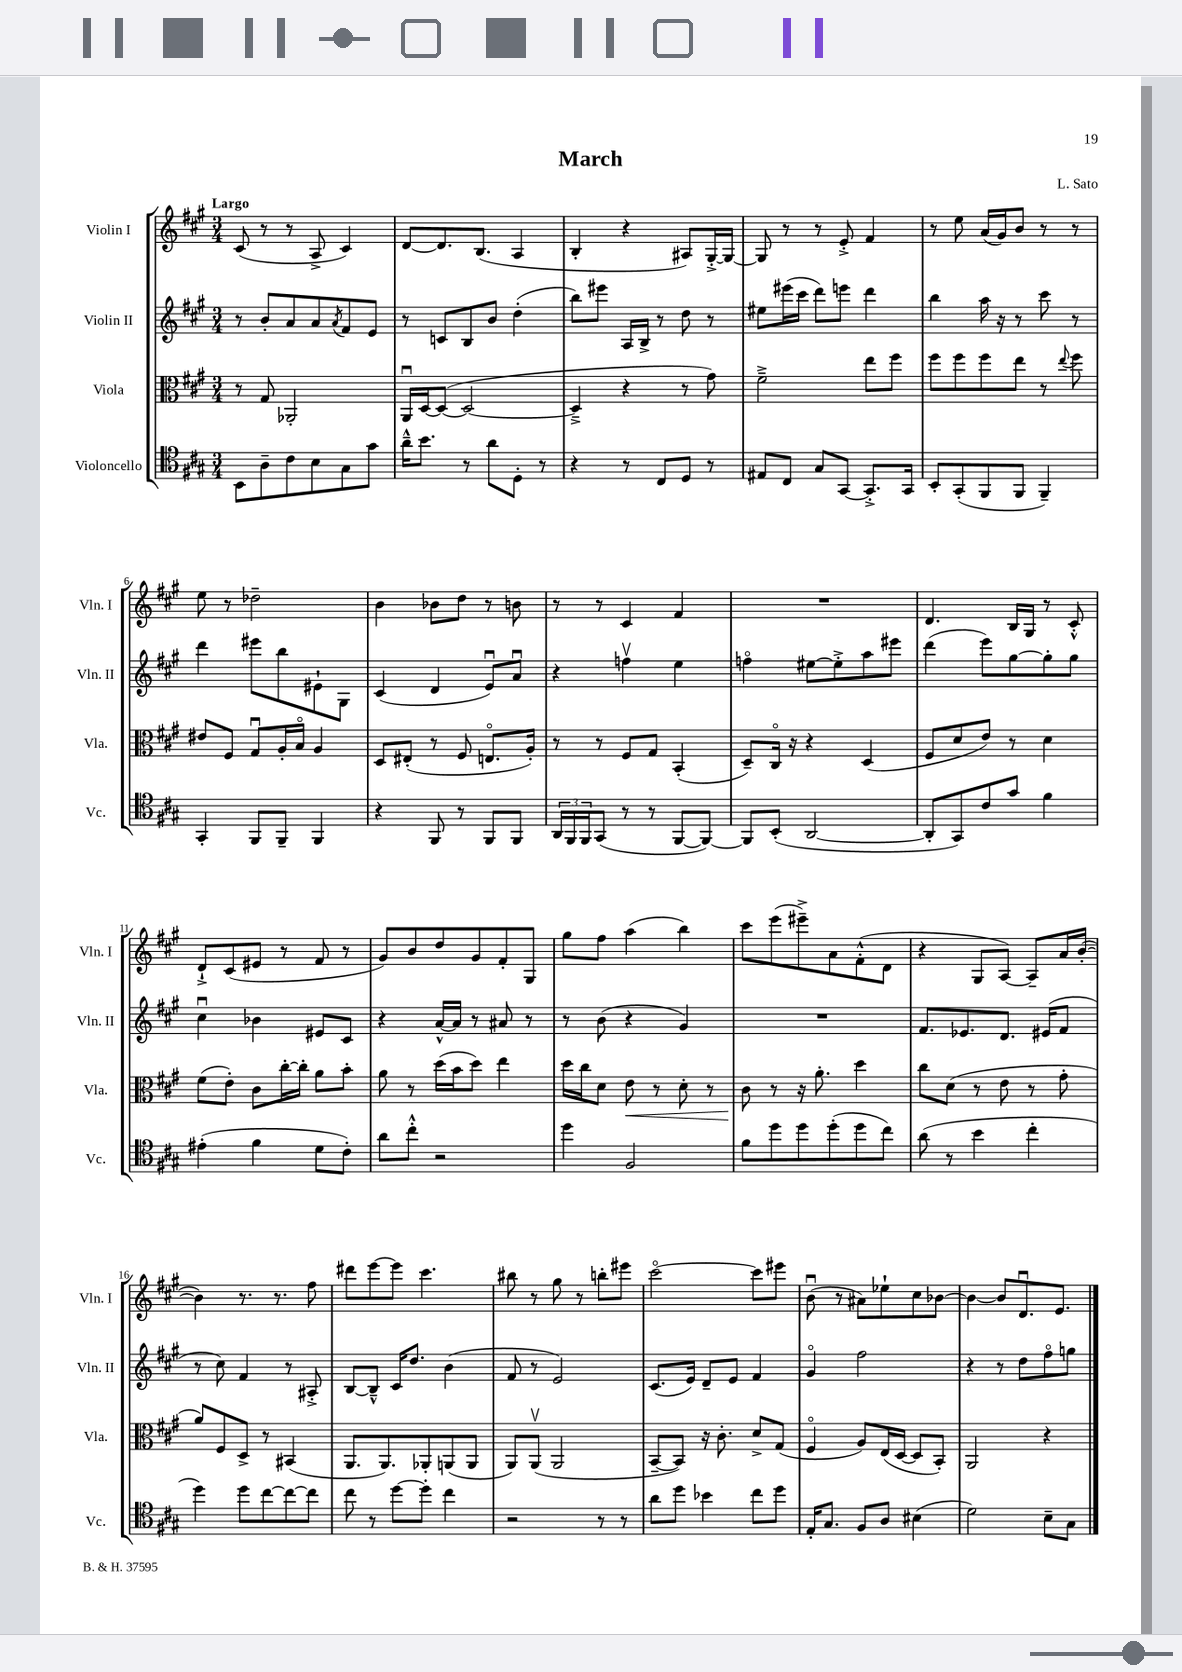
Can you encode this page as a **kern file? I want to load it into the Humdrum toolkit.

**kern	**kern	**dynam	**kern	**kern
*part4	*part3	*part3	*part2	*part1
*staff4	*staff3	*staff3	*staff2	*staff1
*I"Violoncello	*I"Viola	*	*I"Violin II	*I"Violin I
*I'Vc.	*I'Vla.	*	*I'Vln. II	*I'Vln. I
*clefC4	*clefC3	*	*clefG2	*clefG2
*k[f#c#g#]	*k[f#c#g#]	*	*k[f#c#g#]	*k[f#c#g#]
*M3/4	*M3/4	*	*M3/4	*M3/4
=1	=1	=1	=1	=1
!	!	!	!	!LO:TX:a:B:t=Largo
8BB\L	8r	.	8r	(8c#/
8A~\	8G#/	.	8b'/L	8r
8c#\	2AA-X'/	.	8a/	8r
8B\	.	.	8a/	8A^/
.	.	.	8qa/	.
8G#\	.	.	8f#/	4c#/)
8g#\J	.	.	8e/J	.
=2	=2	=2	=2	=2
16a~^^\KL	16AAu/LL	.	8r	[8d/L
8.b\J	[16D/J	.	.	.
.	(8D/J_	.	8cn/L	8.d/]
8r	2D/_	.	8B/	.
.	.	.	.	(8.B/J
8a\L	.	.	8b/J	.
8D'\J	.	.	(4dd'\	4A/
8r	.	.	.	.
=3	=3	=3	=3	=3
4r	4D~^/]	.	8bb\L)	4B'/
.	.	.	8eee#X\J	.
8r	4r	.	16A/LL	4r
.	.	.	16B^/JJ	.
8C#/L	.	.	8r	.
8D/J	8r	.	8dd\	8A#X/L)
8r	8g#\)	.	8r	[16G#'^/L
.	.	.	.	16G#/JJ_
=4	=4	=4	=4	=4
8E#X/L	2f#~^\	.	8ee#X\L	8G#/]
8C#/J	.	.	(16eee#X\L	8r
.	.	.	16ccc#\JJ	.
8G#/L	.	.	8ddd\L)	8r
[8GG#/J	.	.	8eeen\J	8e'^/
8.GG#'^/L]	8ee\L	.	4ddd\	4f#/
.	8ff#\J	.	.	.
16GG#/Jk	.	.	.	.
=5	=5	=5	=5	=5
8BB'/L	8ff#\L	.	4bb\	8r
(8GG#'/	8ff#\	.	.	8ee\
8FF#/	8ff#\	.	16aa\	(16a/LL
.	.	.	16r	16g#/J)
8FF#/J	8ee\J	.	8r	8b/J
4FF#~/)	8r	.	8ccc#\	8r
.	8qqee/	.	.	.
.	8ff#\	.	8r	8r
!!LO:LB:g=z
=6	=6	=6	=6	=6
4GG#'/	8e#X/L	.	4ddd\	8ee\
.	8F#/J	.	.	8r
8FF#/L	8G#u/L	.	8eee#X\L	2dd-X~\
8FF#~/J	16A'/L	.	8bb\	.
.	16B/JJ	.	.	.
4FF#/	4A/	.	8e#X`\	.
.	.	.	8G#\J	.
=7	=7	=7	=7	=7
4r	8D/L	.	(4c#/	4b\
.	(8E#X'/J	.	.	.
8FF#/	8r	.	4d/	8b-X\L
8r	8F#/	.	.	8dd\J
8FF#/L	8.En/L	.	8eu/L)	8r
8FF#/J	.	.	8au/J	8bn\
.	16A'/Jk)	.	.	.
=8	=8	=8	=8	=8
24AA/LL	8r	.	4r	8r
24FF#/	.	.	.	.
24FF#/J	.	.	.	.
(8GG#/J	8r	.	.	8r
8r	8F#/L	.	4ffnv\	4c#/
8r	8G#/J	.	.	.
[8FF#/L	(4BB'/	.	4ee\	4f#/
8FF#/J_)	.	.	.	.
=9	=9	=9	=9	=9
8FF#/L]	8D~/L)	.	4ffn\	2.r
(8BB'/J	16C#/Jk	.	.	.
.	16r	.	.	.
[2AA/	4r	.	[8ee#X\L	.
.	.	.	8ee#'^\]	.
.	(4D/	.	8aa\	.
.	.	.	8eee#X\J	.
=10	=10	=10	=10	=10
8AA'/L]	8F#/L	.	(4ddd\	4.d/
8GG#/)	8d/	.	.	.
8c#/	8e/J)	.	8eee\L)	.
8g#/J	8r	.	[8gg#\	16B/LL
.	.	.	.	16G#/JJ
4f#\	4d\	.	8gg#'\]	8r
.	.	.	8gg#\J	8c#'^^/
!!LO:LB:g=z
=11	=11	=11	=11	=11
(4e#X'\	(8f#\L	.	4cc#u\	8d`^/L
.	8e'\J)	.	.	(8c#/
4f#\	8c#\L	.	4b-X\	8e#X/J
.	[16cc#'\L	.	.	8r
.	16cc#'\JJ]	.	.	.
8d\L	8a\L	.	8e#X/L	8f#/
8c#'\J)	8b'\J	.	8c#/J	8r
=12	=12	=12	=12	=12
8a\L	8a\	.	4r	8g#/L)
8cc#'^^\J	8r	.	.	8b/
2r	(16dd\LL	.	[16a^^/LL	8dd/
.	16b\J	.	16a/JJ]	.
.	8dd\J)	.	8r	8g#/
.	4ee\	.	8a#X/	8f#'/
.	.	.	8r	8G#/J
=13	=13	=13	=13	=13
4dd\	16dd\LL	.	8r	8gg#\L
.	16cc#\J	.	.	.
.	8d\J	.	(8b\	8ff#\J
!	!	!LO:HP:b	!	!
2F#/	8e\	<	4r	(4aa\
.	8r	.	.	.
.	8d'\	.	4g#/)	4bb\)
.	8r	.	.	.
=14	=14	=14	=14	=14
8f#\L	8c#\	.	2.r	8ccc#\L
8dd\	8r	[	.	(8eee\
8dd\	16r	.	.	8eee#X~^\)
.	8.a'\	.	.	.
(8dd'\	.	.	.	8a\
8dd\	4dd\	.	.	(8f#'^^\
8cc#\J)	.	.	.	8d\J
=15	=15	=15	=15	=15
(8a\	8cc#\L	.	8.f#/L	4r
8r	(8d\J	.	.	.
.	.	.	8.e-X/	.
4b\	8r	.	.	8G#/L
.	8e\	.	8.d/J	[8A/J)
4cc#'\	8r	.	.	8A~/L]
.	.	.	(16e#X/KL	.
.	8g#'\	.	8f#/J	16a/L
.	.	.	.	([16b'/JJ
!!LO:LB:g=z
=16	=16	=16	=16	=16
4dd\)	8a/L)	.	8r	4b\])
.	8F#/	.	8cc#\)	.
8dd\L	8D^/J	.	4f#/	8.r
[8cc#\	8r	.	.	.
.	.	.	.	8.r
8cc#\_	(4BB#X/	.	8r	.
8cc#\J]	.	.	8A#X'^/	8ff#\
=17	=17	=17	=17	=17
8cc#\	8.AA/L	.	[8B/L	8ddd#X\L
8r	.	.	8B~^^/J]	[8eee\
.	8.AA/)	.	.	.
[8dd\L	.	.	16c#/KL	8eee\J]
.	.	.	8.dd/J	.
8dd'\J]	8AA-X'/	.	.	4.ccc#\
4cc#\	(8AAn/	.	(4b\	.
.	8AA/J	.	.	.
=18	=18	=18	=18	=18
2r	8AA/L)	.	8f#/	8bb#X\
.	(8AAv/J	.	8r	8r
.	2AA/	.	2e/)	8gg#\
.	.	.	.	8r
8r	.	.	.	8bbn'\L
8r	.	.	.	8eee#X\J
=19	=19	=19	=19	=19
8a\L	[8BB~/L	.	(8.c#/L	[2ccc#\
8dd\J	8BB/J])	.	.	.
.	.	.	16e/Jk)	.
4b-X\	16r	.	8d~/L	.
.	8.c#'\	.	.	.
.	.	.	8e/J	.
8cc#\L	8d^/L	.	4f#/	8ccc#\L]
8dd\J	(8G#/J	.	.	8eee#X\J
=20	=20	=20	=20	=20
16E'/KL	4F#/	.	4g#/	(8bu\
8.G#/J	.	.	.	.
.	.	.	.	8r
8F#/L	8A/L)	.	2ff#\	8a#X\L)
8A/J	(16E/L	.	.	8ee-X`\
.	[16D/JJ	.	.	.
(4B#X\	8D/L]	.	.	8cc#\
.	8BB'/J)	.	.	[8b-X\J
=21	=21	=21	=21	=21
2d\)	2AA/	.	4r	4b-\_
.	.	.	8r	8b-/L]
.	.	.	8dd\L	8.du/
8B~\L	4r	.	8ff#\	.
.	.	.	.	8.e/J
8G#\J	.	.	8ggn\J	.
==	==	==	==	==
*-	*-	*-	*-	*-
